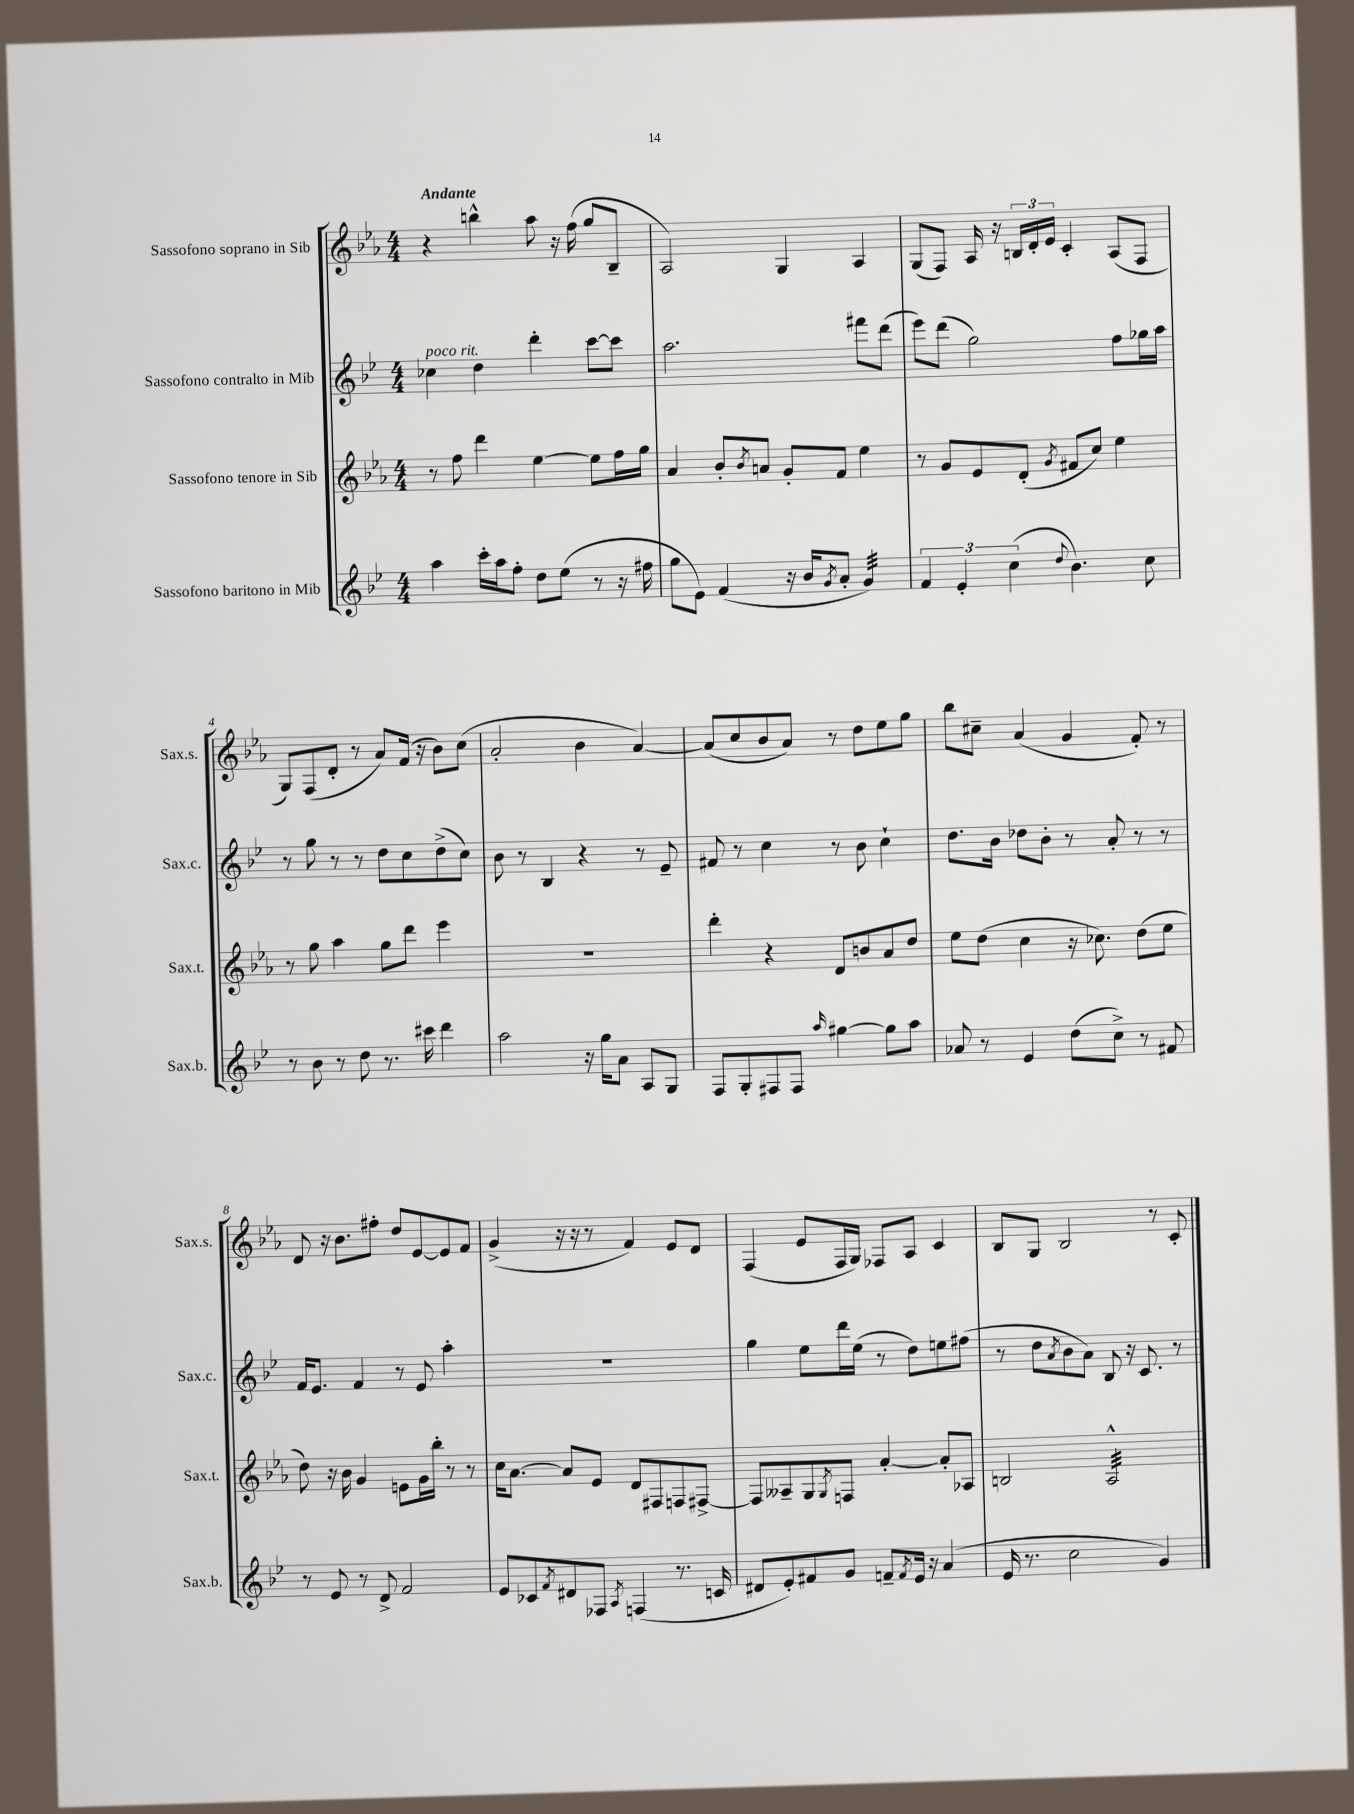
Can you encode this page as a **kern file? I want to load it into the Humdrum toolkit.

**kern	**kern	**kern	**kern
*staff4	*staff3	*staff2	*staff1
*clefG2	*clefG2	*clefG2	*clefG2
*k[b-e-]	*k[b-e-a-]	*k[b-e-]	*k[b-e-a-]
*M4/4	*M4/4	*M4/4	*M4/4
4aa\	8r	4cc-\	4r
.	8ff\	.	.
16ccc'\LL	4ddd\	4dd\	4bb^^\
16aa\J	.	.	.
8ff'\J	.	.	.
8dd\L	[4ee-\	4ddd'\	8aa-\
(8ee-\J	.	.	16r
.	.	.	(16ff\
8r	8ee-\]L	[8ccc\L	8gg/L
16r	16ff\L	8ccc\]J	8B-~/J
16ff#\	16gg\JJ	.	.
=	=	=	=
8gg\L	4a-/	2.aa\	2A-/)
8e-\J)	.	.	.
(4f/	8b-'/L	.	.
.	8qb-/	.	.
.	8a/J	.	.
16r	8g'/L	.	4G/
16b-/LK	.	.	.
8qg/	.	.	.
8a'/J	8f/J	.	.
4g/)	4ee-\	8fff#\L	4A-/
.	.	(8ddd\J	.
=	=	=	=
6f/	8r	8eee-\L)	(8G/L
.	8g/L	(8ddd\J	8F/J)
6e-'/	.	.	.
.	8e-/	2gg\)	16A-/
.	.	.	16r
(6cc\	.	.	.
.	(8d'/J	.	24B/LL
.	.	.	24d'/
.	.	.	24e-/JJ
8qqdd/	8qg/	.	.
4.b-\)	8f#/L	.	4c'/
.	8cc/J)	.	.
.	4ee-\	8ff\L	(8A-/L
8cc\	.	16gg-\L	8F/J
.	.	16aa\JJ	.
=	=	=	=
8r	8r	8r	8G/L)
8b-\	8gg\	8gg\	(8F/
8r	4aa-\	8r	8d'/J
8dd\	.	8r	8r
8.r	8gg\L	8dd\L	8a-/L)
.	8ddd\J	8cc\	(16f/Jk
16ccc#\	.	.	16r
4ddd\	4eee-\	(8dd^\	8b-\L)
.	.	8cc\J)	(8cc\J
=	=	=	=
2aa\	1r	8b-\	2a-'/
.	.	8r	.
.	.	4B-/	.
16r	.	4r	4b-\
16gg\LK	.	.	.
8a\J	.	.	.
8A/L	.	8r	[4a-/)
8G/J	.	8e-~/	.
=	=	=	=
8F/L	4ddd'\	8f#/	(8a-/]L
8G'/	.	8r	8cc/
8F#/	4r	4cc\	8b-/
8F#/J	.	.	8a-/J)
16qqaa/	.	.	.
[4gg#\	8d/L	8r	8r
.	8b/	8b-\	8dd\L
8gg#\]L	8a-/	4cc`\	8ee-\
8aa\J	8dd/J	.	8gg\J
=	=	=	=
8a-/	8ee-\L	8.dd\L	8bb-\L
8r	(8dd\J	.	8cc#~\J
.	.	16b-\Jk	.
4e-/	4cc\	8dd-\L	(4a-/
.	.	8b-'\J	.
(8dd\L	16r	8r	4g/
.	8.cc-\)	.	.
8cc^\J)	.	8a'/	.
8r	(8dd\L	8r	8f'/)
8f#/	8ee-\J	8r	8r
=	=	=	=
8r	8dd\)	16f/LK	8d/
.	.	8.e-/J	.
8e-/	16r	.	16r
.	16b-\	.	8.b-\L
8r	4g/	4f/	.
8d^/	.	.	8ff#'\J
2f/	8e\L	8r	8dd/L
.	16g\L	8e-/	[8e-/
.	16bb-'\JJ	.	.
.	8r	4aa'\	8e-/]
.	8r	.	8f/J
=	=	=	=
8e-/L	16cc\LK	1r	(4g^/
.	[8.a-\J	.	.
8c-/	.	.	.
8qf/	.	.	.
8d#/	8a-/]L	.	16r
.	.	.	16r
8F-/J	8e-/J	.	8r
8qA/	.	.	.
(4F/	8d/L	.	4f/)
.	8F#/	.	.
8.r	8F/	.	8e-/L
.	[8F#^/J	.	8d/J
16c/	.	.	.
=	=	=	=
8d#/L	8F#/]L	4gg\	(4F/
8e-'/)	8A--~/	.	.
8f#/	8G/	8ee-\L	8e-/L
.	8qG/	.	.
8g/J	8F/J	16ddd\L	16F/L
.	.	(16ee-\JJ	16G/JJ)
8f~/L	[4a-'/	8r	8F-/L
8qf/	.	.	.
16e-/Jk	.	8dd\L)	8A-/J
16r	.	.	.
(4a/	8a-'/]L	8ee\	4c/
.	8A-/J	(8ff#\J	.
=	=	=	=
16e-/	2B/	8r	8B-/L
8.r	.	.	.
.	.	8dd\L	8G/J
.	.	8qa/	.
2cc\	.	8b-\	2B-/
.	.	8a\J)	.
.	2A-^^/	8B-/	.
.	.	16r	.
.	.	8.c/	.
4g/)	.	.	8r
.	.	8r	8c'/
==	==	==	==
*-	*-	*-	*-
